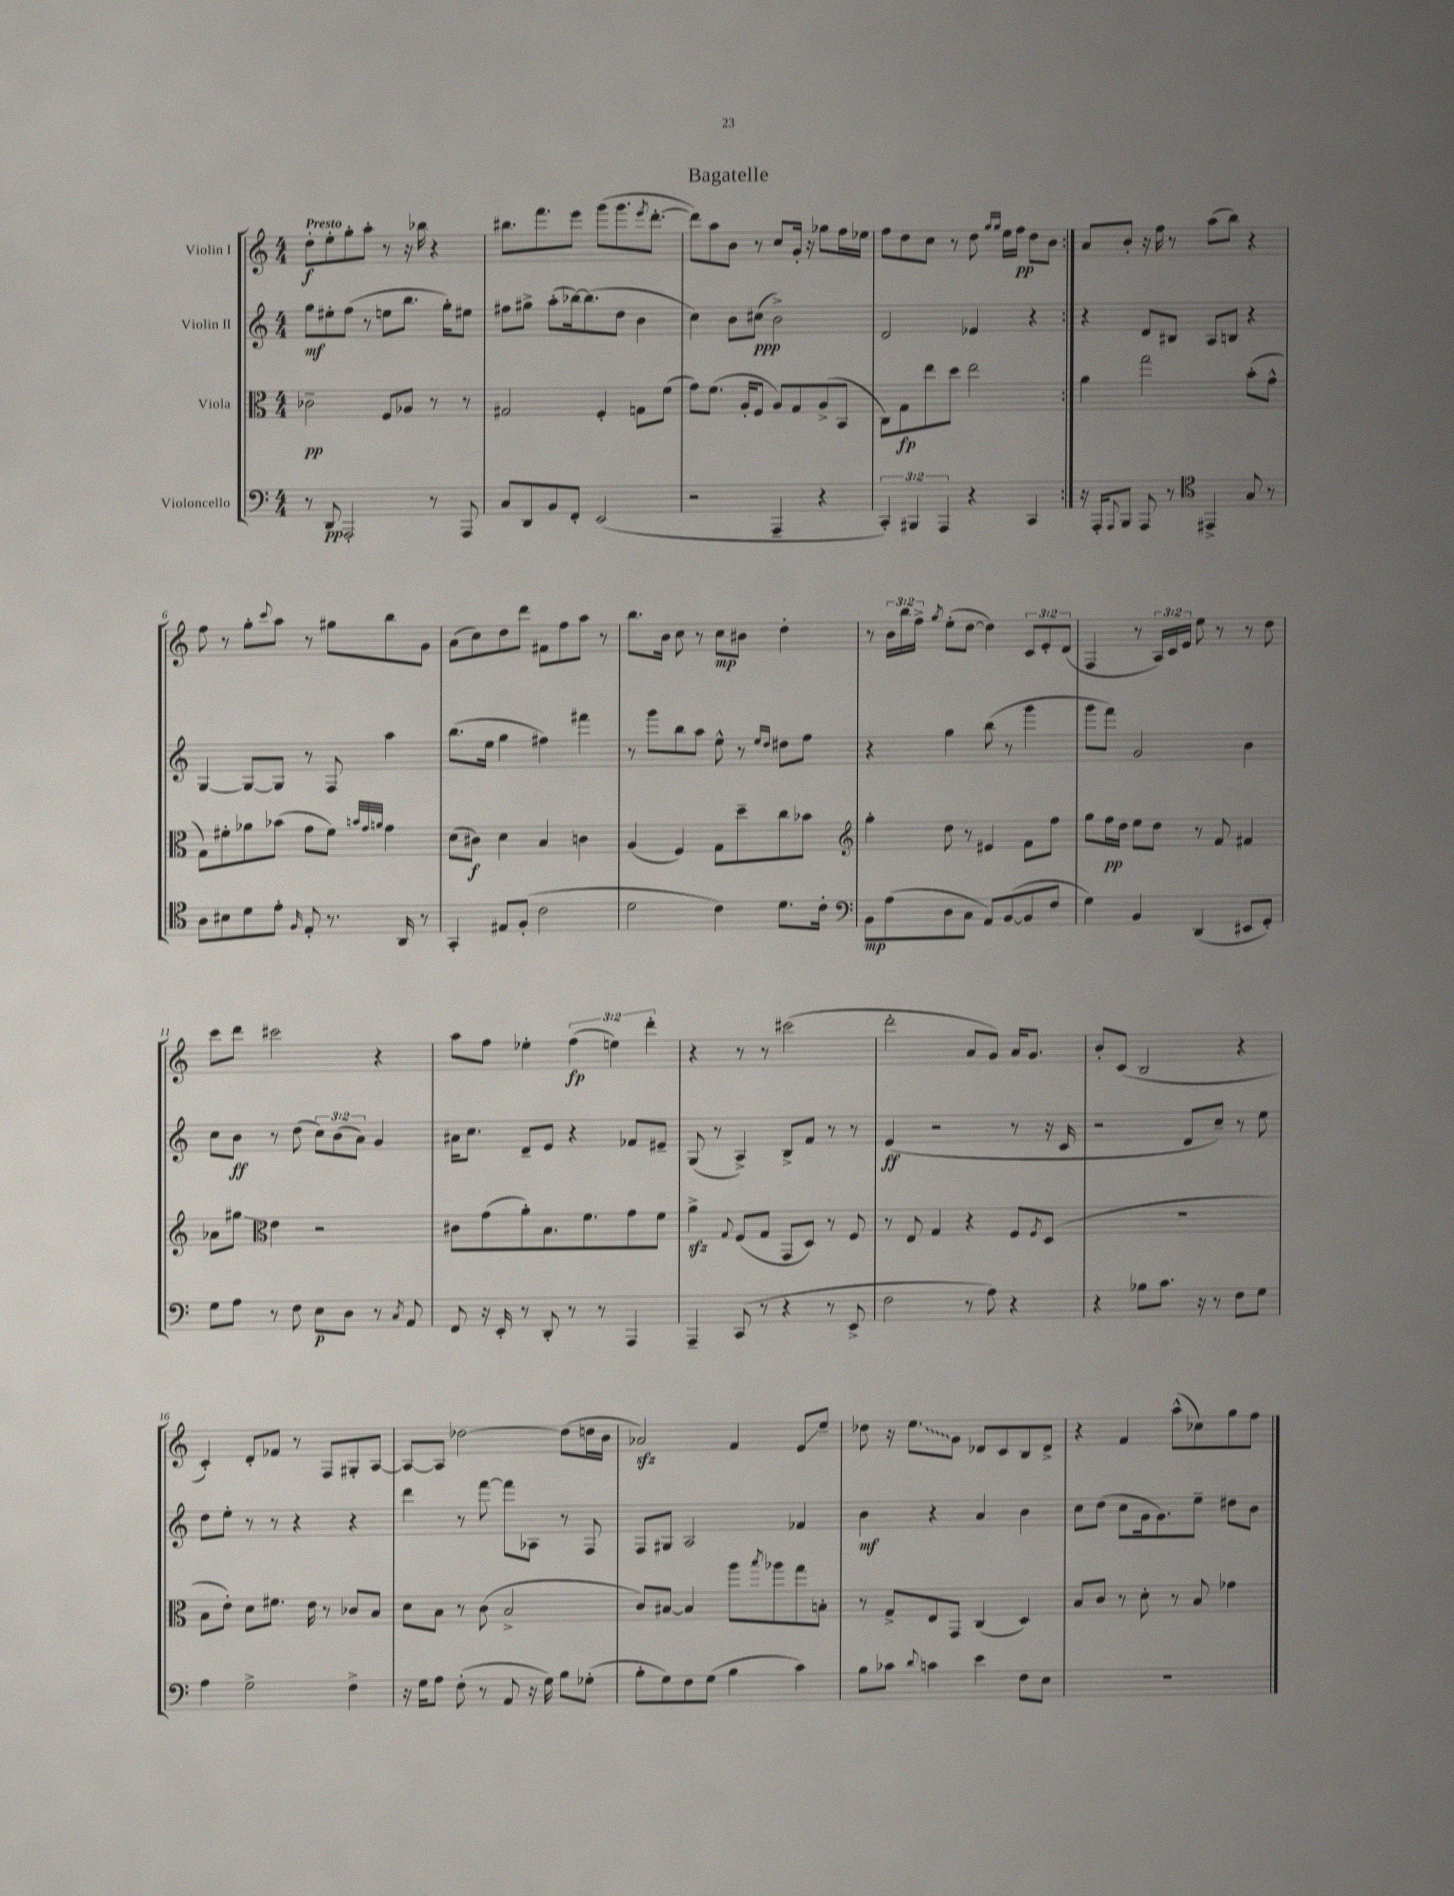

**kern	**kern	**kern	**kern
*staff4	*staff3	*staff2	*staff1
*clefF4	*clefC3	*clefG2	*clefG2
*k[]	*k[]	*k[]	*k[]
*M4/4	*M4/4	*M4/4	*M4/4
8r	2c-~\	8gg\L	8dd'\L
8DD/	.	8ee#'\	8ee'\
2AAA'/	.	(8ff\J	8gg'\
.	.	8r	8aa'\J
.	8F/L	8ee\L	8r
.	8A-/J	8.bb\J	16r
.	.	.	16bb-\
8r	8r	.	4r
.	.	16gg'\LK)	.
8AAA/	8r	8ee#\J	.
=	=	=	=
8C/L	2G#/	8ff#\L	8.bb#\L
8DD/	.	8gg#^\J	.
.	.	.	8.fff\
8BB/	.	(8aa'\L	.
8FF'/J	.	[16bb-\k)	8eee\J
.	.	(8.bb-\]	.
(2EE/	4F'/	.	(8ggg\L
.	.	8dd\J	8.ggg\
.	8G\L	4b\	.
.	.	.	8qeee/
.	.	.	[8.ddd'\J
.	(8f\J	.	.
=	=	=	=
2r	8g\L)	4cc\)	8ddd\]L)
.	(8.f\J	.	8aa\
.	.	8b\L	8b\J
.	16A'/LK	.	.
.	8F/J	(8cc#\J	8r
4AAA~/	8A/L)	2b^\)	8cc/L
.	8G/	.	16g'/Jk
.	.	.	16r
4r	(8A^/	.	8gg-\L
.	8BB/J	.	16ff\L
.	.	.	16ee-\JJ
=	=	=	=
6CC'/)	8C\L)	2d/	8ff\L
.	8G\	.	8dd\
6BBB#/	.	.	.
.	8ee\	.	8cc\J
6AAA/	.	.	.
.	8dd\J	.	8r
4r	2ee\	4e-/	8dd\
.	.	.	16qqgg/LL
.	.	.	16qqgg/JJ
.	.	.	16ee\LL
.	.	.	16ff\JJ
4CC/	.	4r	8dd\L
.	.	.	8b\J
=:|!	=:|!	=:|!	=:|!
16r	4a\	4r	8a/L
16AAA'/LK	.	.	.
8qqAAA/	.	.	.
8BBB/J	.	.	8b'/J
8AAA/	2gg\	8d/L	16r
.	.	.	16ff\
8r	.	8B#/J	8r
*clefC4	*	*	*
4EE#^/	.	8A/L	(8aa\L
.	.	8B/J	8bb\J)
8G/	(8b'\L	4r	4r
8r	8g^^\J	.	.
=	=	=	=
8A\L	8G\L)	[4G/	8ff\
8B#\	8f#'\	.	8r
8d\	8a-\	8G/_L	8gg'\L
.	.	.	8qqccc/
8e'\J	(8b-\J	8G/]J	8aa\J
16qqF/	.	.	.
8E'/	8g\L	8r	8r
8.r	8f#\J)	8F/	8gg#\L
.	32qqb/LLL	.	.
.	32qqg/	.	.
.	32qqa/JJJ	.	.
.	4g\	4aa\	8bb\
16AA/	.	.	.
8r	.	.	8g\J
=	=	=	=
4GG'/	(8d\L	(8.bb\L	(8a\L
.	8c#\J)	.	8cc\)
.	.	16ee\Jk	.
8E#/L	4d\	4gg\	8dd\
(8F'/J	.	.	8ddd\J
2c\	4B/	4ff#\)	8f#\L
.	.	.	8ff\
.	4c\	4fff#\	8aa\J
.	.	.	8r
=	=	=	=
2d\	(4A/	8r	8.bb\L
.	.	8ggg\L	.
.	.	.	16b\Jk
.	4F/)	8bb\	8cc\
.	.	8aa\J	8r
4c\)	8G\L	8ee^^\	8cc\L
.	8dd~\	8r	8b#\J
.	.	16qqee/LL	.
.	.	16qqdd/JJ	.
8.d\L	8cc\	8dd#\L	4dd'\
.	8b-\J	8ff\J	.
16c'\Jk	.	.	.
=	=	=	=
*clefF4	*clefG2	*	*
8BB\L	4gg'\	4r	8r
(8A\	.	.	24b\LL
.	.	.	24bb\
.	.	.	24ff^\JJ
.	.	.	8qgg/
8D\	8dd\	4gg\	(8ee'\L
8C\J	8r	.	[8dd\J
8AA/L)	4e#/	(8bb\	4dd\])
([8BB/	.	8r	.
8BB/]	8f\L	4ggg\	12c/L
.	.	.	12e'/
8F/J	8ff\J	.	.
.	.	.	(12d/J
=	=	=	=
4G\)	8gg\L	8ggg\L	4F/
.	16ff\L	8fff\J)	.
.	16dd\JJ	.	.
4BB/	8ee\L	2g/	8r
.	8dd\J	.	24A/LL)
.	.	.	24c/
.	.	.	24e/JJ
(4DD/	8r	.	8ee\
.	8f/	.	8r
8EE#/L	4f#/	4b\	8r
8GG'/J)	.	.	8dd\
=	=	=	=
8G\L	8a-\L	8cc\L	8ccc\L
8A\J	8gg#\J	8b\J	8ddd\J
*	*clefC3	*	*
8r	4e\	8r	2ccc#\
8F\	.	(8dd\	.
8E\L	2r	12cc\L)	.
.	.	(12b\	.
8D\J	.	.	.
.	.	12a\J)	.
8r	.	4g/	4r
8qC/	.	.	.
8AA/	.	.	.
=	=	=	=
8FF/	8c#\L	16a#\LK	8aa\L
.	.	8.cc\J	.
16r	(8g\	.	8ff\J
16EE'/	.	.	.
8r	8a'\)	8d~/L	4ee-'\
8DD'/	8.B\	8e/J	.
8r	.	4r	(6ff\
.	8.f\	.	.
8r	.	.	.
.	.	.	6ee\)
4AAA/	8g\	8f-/L	.
.	.	.	6ddd'\
.	8f\J	8e#~/J	.
=	=	=	=
4AAA~/	4a^\	(8G/	4r
.	.	8r	.
.	8qqG/	.	.
(8CC/	(8F/L	4A^/)	8r
8r	8G/J	.	8r
4r	8GG/L	8B^/L	(2ccc#\
.	8D/J)	8f/J	.
8r	8r	8r	.
8EE^/	8F/	8r	.
=	=	=	=
2F\	8r	(4e/	2ddd'\
.	8E/	.	.
.	4G/	2r	.
8r	4r	.	8a/L
8A\)	.	.	8g/J)
4r	8F/L	8r	16a/LK
.	.	.	8.g/J
.	8qF/	.	.
.	(8D/J	16r	.
.	.	16c/	.
=	=	=	=
4r	1r	2r	8b'/L
.	.	.	(8c/J
8B-\L	.	.	2B/
8.c\J	.	.	.
.	.	8d/L	.
16r	.	.	.
8r	.	8cc~/J)	.
8F\L	.	8r	4r
8G\J	.	8ee\	.
=	=	=	=
4A\	8B\L	8dd\L	4c'/)
.	8e'\J)	8ee'\J	.
2G^\	8d\L	8r	8d'/L
.	8.f#\J	8r	8f-/J
.	.	4r	8r
.	16e\	.	.
.	8r	.	8F/L
4F^\	8c-/L	4r	8G#'/
.	8B/J	.	[8A/J
=	=	=	=
16r	8d\L	4ddd\	8A/_L
16G\LK	.	.	.
8A\J	8B\J	.	8A/]J
(8F'\	8r	8r	[2dd-\
8r	(8c\	[8fff\	.
8AA/	2B^/	8fff\]L	.
16r	.	8A-\J	.
16G\)	.	.	.
8B\L	.	8r	(8dd-\]L
(8G-'\J	.	8F/	16dd\L
.	.	.	16b\JJ
=	=	=	=
8B'\L	8c/L)	8F/L	2a-/)
8G\)	[8B#/J	8G#/J	.
8F\	4B#/]	2A/	.
(8G\J	.	.	.
4B\	8aa\L	.	4f/
.	8qbb/	.	.
.	8aa-\	.	.
4c\)	8gg\	4f-/	8e/L
.	8B'\J	.	8ee~/J
=	=	=	=
8B\L	8r	4b\	8dd-\
8c-\J	8G^/L	.	16r
.	.	.	8.ee\L
8qqd/	.	.	.
4c\	8E/	4r	.
.	8GG/J	.	8g\J
4e\	(4C/	4a/	8d-/L
.	.	.	8c/
8F\L	4D/)	4b\	8B/
8E\J	.	.	8d-^/J
=	=	=	=
1r	8B/L	8cc\L	4r
.	8c/J	(8dd\J	.
.	8r	8cc\L	4f/
.	8d'\	16g\k	.
.	.	8.g\)	.
.	8r	.	(8aa^^\L
.	8B/	8ee~\J	8cc-\)
.	4g-\	8dd#\L	8gg\
.	.	8b\J	8ff\J
==	==	==	==
*-	*-	*-	*-
